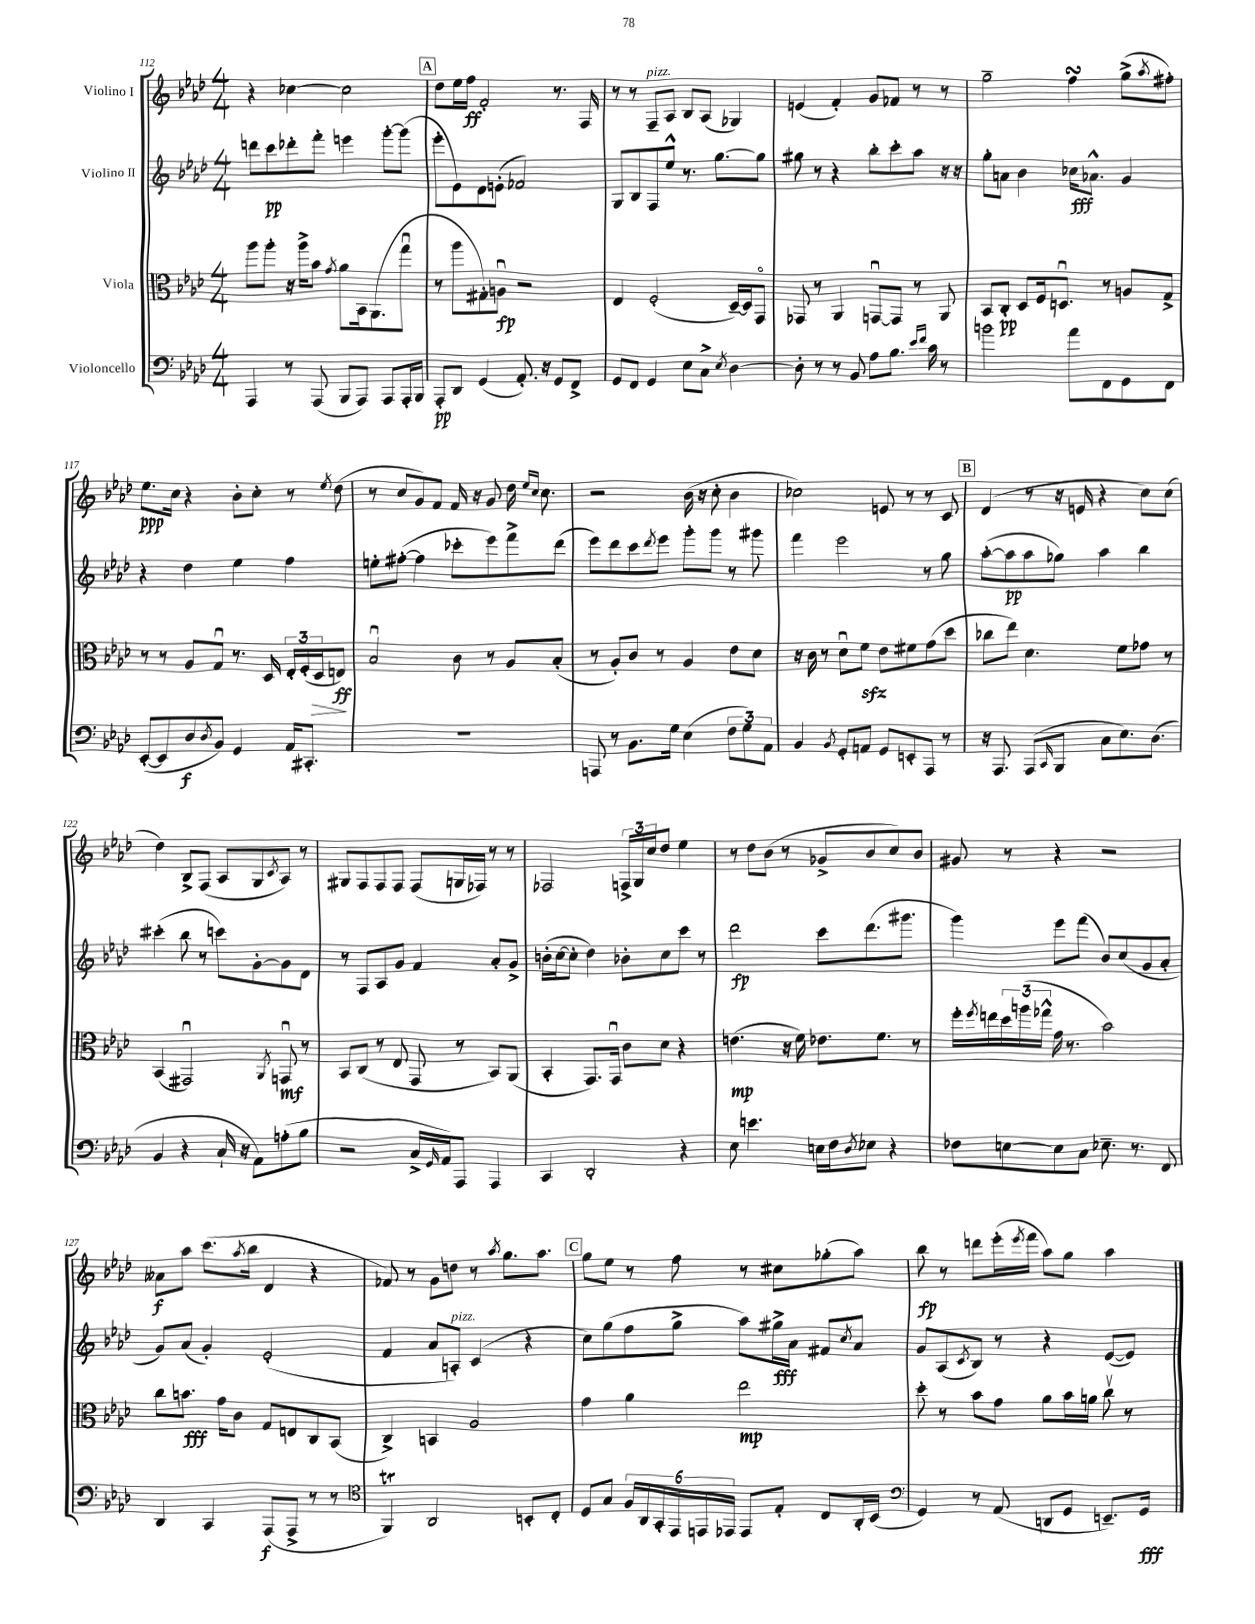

**kern	**kern	**kern	**kern
*staff4	*staff3	*staff2	*staff1
*clefF4	*clefC3	*clefG2	*clefG2
*k[b-e-a-d-]	*k[b-e-a-d-]	*k[b-e-a-d-]	*k[b-e-a-d-]
*M4/4	*M4/4	*M4/4	*M4/4
4AAA-	8aa-	8ddd	4r
.	8aa-'	8ccc	.
8r	16r	8ddd-'	[4cc-
.	16aa-^	.	.
(8AAA-	8b-	8fff'	.
.	8qg	.	.
8BBB-	8a-	4eee	2cc-]
8AAA-)	16BB-	.	.
.	(8.AA-	.	.
8AAA-	.	[8ggg'	.
16AAA-'	8ggu	(8ggg]	.
16BBB-	.	.	.
=	=	=	=
8AAA-'	8r	8eee-'	8dd-
8DD-	8aa-	8e-)	16ee-
.	.	.	16ff
(4GG	8G#')	8d-	2f'
.	8Au	(8e'	.
8.AA-')	2r	2f-)	.
16r	.	.	.
8GG	.	.	8.r
8FF^	.	.	.
.	.	.	16F
=	=	=	=
8GG	4E-	8G	8r
8FF	.	8B-	8r
4GG	(2F'	8F	8F~
.	.	8ee-^^	8A-
8E-	.	8.r	8B-
8C^	.	.	(8A-
.	.	[8.gg	.
8qE-	.	.	.
[4D-	[16D-~)	.	4G-)
.	16D-]	.	.
.	8GGo	8gg]	.
=	=	=	=
8D-']	8GG-	8gg#	(4e
8r	8r	8r	.
8r	4AA-	4r	4f')
8BB-	.	.	.
8A-	[8GGu	8bb-'	8g
8.B-	8GG]	8ccc'	8f-
.	8r	8aa-	8r
16qqe-	.	.	.
16qqf	.	.	.
16c	.	.	.
8r	8AA-	16r	8r
.	.	16r	.
=	=	=	=
2b	8BB-	8gg'	2gg~
.	8C'	8a	.
.	8D-	4b-	.
.	16F	.	.
.	8.Du	.	.
8a-	.	16cc-	4ff
.	.	8.a-^^	.
8FF	8r	.	.
8GG	8A	4g	(8gg^
.	.	.	8qaa-
8FF	8G^	.	8ff#')
=	=	=	=
([8EE-'	8r	4r	8.ee-
8EE-]	8r	.	.
.	.	.	16cc
8D-	8A-	4dd-	4r
8qD-	.	.	.
8BB-)	8Gu	.	.
4GG	8.r	4ee-	8b-'
.	.	.	8cc'
.	16D-	.	.
16AA-	24E-'	4ff	8r
.	(24F'	.	.
8.CC#'	.	.	.
.	24D-	.	.
.	.	.	8qee-
.	8E)	.	(8dd-
=	=	=	=
1r	2B-u	8ee'	8r
.	.	([8ff#'	8cc
.	.	4ff#]	8g)
.	.	.	8f
.	8c	8ccc-'	16f
.	.	.	16r
.	8r	8eee-)	8g
.	8A-	8fff^	16dd-
.	.	.	16qqee-
.	.	.	16qqcc
.	.	.	8.cc
.	(8B-'	(8ddd-	.
=	=	=	=
8AAA	8r	8eee-)	2r
8r	8A-')	8ddd-	.
8.BB-	8c	8ccc	.
.	.	8qddd-	.
.	8r	8eee-	.
16G	.	.	.
(4E-	4A-	8ggg'	(16b-
.	.	.	16r
.	.	8ggg	8cc'
12F	8e-	8r	4b-
12G)	.	.	.
.	8d-	8ggg#	.
12AA-	.	.	.
=	=	=	=
4BB-	16r	4fff	2cc-)
.	16c	.	.
.	8r	.	.
8qBB-	.	.	.
8GG'	8d-u	2eee-	.
8AA	8f	.	.
8GG	8e-	.	8e
8EE'	8f#	.	8r
8AAA-	(8g	8r	8r
8r	8dd-	8gg	8c
=	=	=	=
16r	8cc-	([8aa-'	(4d-
8.AAA-	.	.	.
.	8ee-)	8aa-]	.
(8AAA-	4.d-	8aa-	8r
16qqCC	.	.	.
8BBB-	.	8gg-)	16r
.	.	.	16e
8C	.	4aa-	4r
8.E-)	8f	.	.
.	8g-	4bb-	8cc)
(8.D-	.	.	.
.	8r	.	(8cc
=	=	=	=
4BB-	(4BB-	(4ccc#'	4dd-)
4r	2GG#u)	8bb-	8B-^
.	.	8r	(8F
16C`	.	8ccc)	8A-
16r	.	.	.
8AA-)	.	[8g'	8G
.	8qAA-	.	8qc
(8A'	8GGu	8g]	8A-)
8B-	8r	8d-	8r
=	=	=	=
2r	8BB-	8r	8G#
.	(8C	8F	8F
.	8r	8A-	8F
.	8E-	8g	8F
16C^	8GG	4f	(8F
16qqGG	.	.	.
16AA-)	.	.	.
8AAA-	8r	.	16G
.	.	.	16F-)
4AAA-	8BB-)	8a-'	8r
.	(8AA-	8g^	8r
=	=	=	=
4CC	4BB-'	(16b'	2F-
.	.	[16cc	.
.	.	8cc']	.
2DD-'	8.GG)	4dd-)	.
.	16GGu	.	.
.	8c	8b-'	24F^
.	.	.	24G
.	.	.	24cc
.	8d-	8cc	8dd-
4r	4r	8ccc	4ee-
.	.	8r	.
=	=	=	=
8E-	(4.e	2ddd-	8r
4.e	.	.	8dd-
.	.	.	(8b-
.	16r	.	8r
.	16f)	.	.
16E	8.e-	8ccc	8g-^
16F	.	.	.
8qD-	.	.	.
8E-	.	(8.ddd-	8b-
.	8.f	.	.
4r	.	.	8cc)
.	.	8.ggg#	.
.	8r	.	8b-
=	=	=	=
8F-	16ff'	4ggg)	8g#
.	8qff	.	.
.	16ee	.	.
[8E	24dd-	.	8r
.	(24aa	.	.
.	24gg-^^	.	.
8E]	16g	8eee-	4r
.	8.r	.	.
8C	.	(8fff	.
8.E-~	2b-)	8b-)	2r
.	.	(8cc	.
8.r	.	.	.
.	.	8g	.
8FF	.	8a-'	.
=	=	=	=
4DD-	8cc	8g)	8a--
.	8.b	(8a-	8aa-
4CC	.	4g')	(8.ccc
.	16g	.	.
.	8c	.	.
.	.	.	8qaa-
.	.	.	16bb-
(8AAA-	8G	(2e-'	4d-
8AAA-^	8E	.	.
8r	8C	.	4r
8r	(8BB-	.	.
=	=	=	=
*clefC4	*	*	*
4FF)	4C^)	4f	8f-)
.	.	.	8r
2AA-	4BB	8a-	8g
.	.	8A')	8dd
.	2A-	(4c	8r
.	.	.	8qaa-
.	.	.	8.gg
8BB'	.	4r	.
.	.	.	8.aa-
8C'	.	.	.
=	=	=	=
8D-	4g	8cc)	8gg
8G	.	(8gg	8ee-
24F	4a-	8ff	8r
24AA-	.	.	.
24GG'	.	.	.
24EE-	.	8gg^	8ff
24EE	.	.	.
24EE-	.	.	.
8EE-	2ee-	8aa-)	8r
8E-'	.	16gg#^	8cc#
.	.	16a-	.
8C	.	8f#	(8gg-'
.	.	8qcc	.
16AA-'	.	8a-	8aa-)
(16BB-	.	.	.
=	=	=	=
*clefF4	*	*	*
4GG)	8dd-'	8g	8bb-
.	8r	(8A-	8r
.	.	8qc	.
8r	8b-	8B-)	8ddd
(8AA-	8g	8r	(16eee-'
.	.	.	8qeee-
.	.	.	16fff
8DD	8a-	4r	8aa-)
8GG	16b-	.	8gg
.	16a	.	.
8.EE~)	8ccv	([8e-	4aa-
.	8r	8e-])	.
16GG	.	.	.
==	==	==	==
*-	*-	*-	*-
